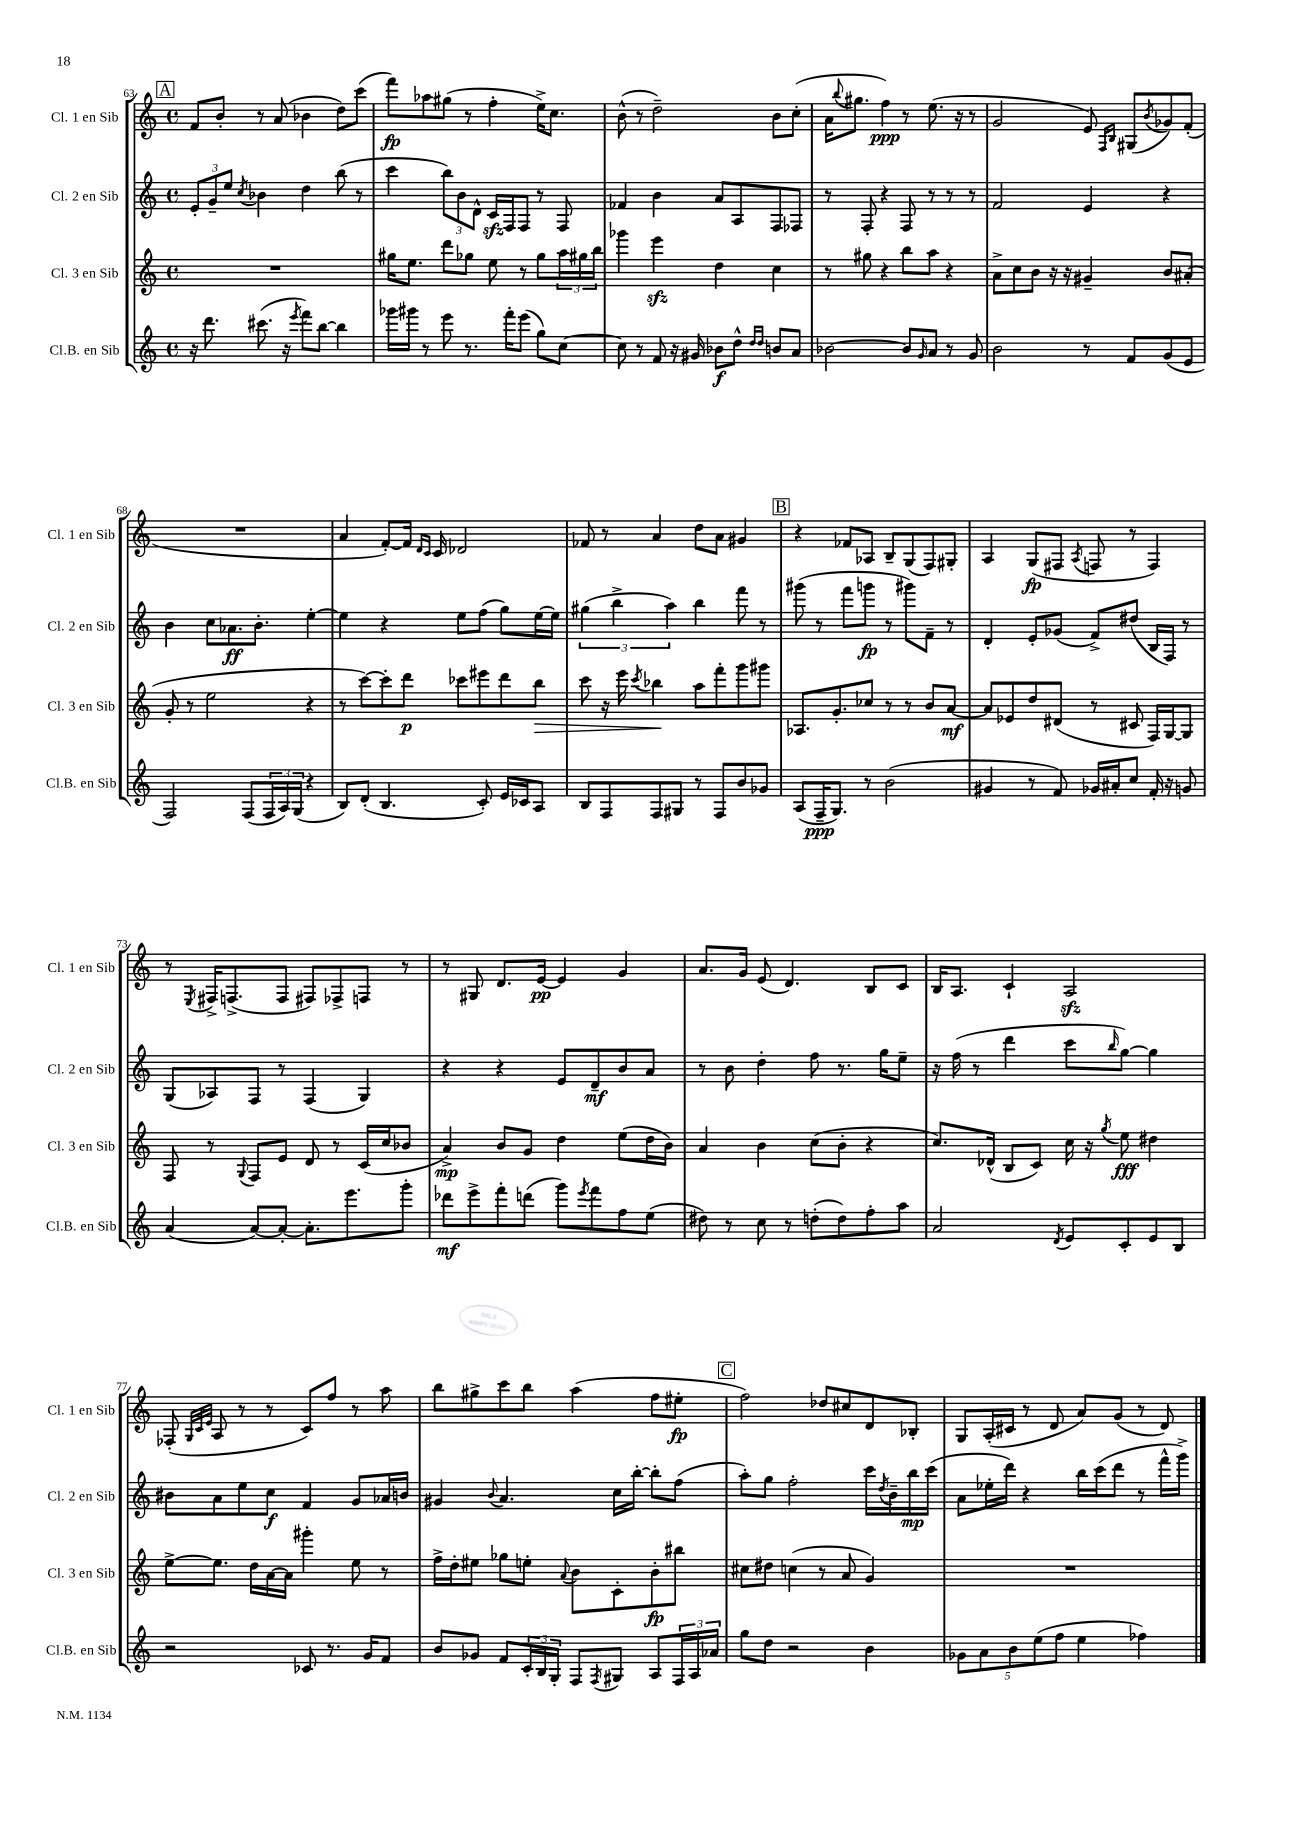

**kern	**kern	**kern	**kern
*staff4	*staff3	*staff2	*staff1
*clefG2	*clefG2	*clefG2	*clefG2
*k[]	*k[]	*k[]	*k[]
*M4/4	*M4/4	*M4/4	*M4/4
*met(c)	*met(c)	*met(c)	*met(c)
16r	1r	12e'	8f
8.ddd	.	.	.
.	.	12g~	.
.	.	.	8b'
.	.	12ee	.
.	.	8qcc	.
(8.ccc#	.	4b-	8r
.	.	.	(8a
16r	.	.	.
8qeee	.	.	.
8fff)	.	4dd	4b-
[8bb	.	.	.
4bb]	.	(8bb	8dd)
.	.	8r	(8ccc
=	=	=	=
16ggg-	16gg#	4ccc	8fff)
16ggg#	8.ee	.	.
8r	.	.	8aa-
8eee	8ddd	12bb)	(8gg#
.	.	12b	.
8.r	8gg-	.	8r
.	.	12d^^	.
.	8ee	16c	4ff'
16fff'	.	16F	.
(8eee	8r	8F	.
8gg)	8gg-	8r	16ee^)
.	.	.	8.cc
[8cc	24aa	8F	.
.	24gg#	.	.
.	24bb	.	.
=	=	=	=
8cc]	4ggg-	4f-	(8b^^
8r	.	.	8r
8f	4eee	4b	2dd~)
16r	.	.	.
16g#	.	.	.
8b-	4dd	8a	.
8dd^^	.	8A	.
16qqdd	.	.	.
16qqdd	.	.	.
8b	4cc	8F	8b
8a	.	8F-	(8cc'
=	=	=	=
[2b-	8r	8r	16a
.	.	.	8qqbb
.	.	.	8.gg#
.	8gg#	8F'	.
.	4r	4r	4ff)
8b-]	8bb	8F	8r
16qqg	.	.	.
8a	8aa	8r	(8.ee
8r	4r	8r	.
.	.	.	16r
8g	.	8r	8r
=	=	=	=
2b	8a^	2f	2g
.	8cc	.	.
.	8b	.	.
.	16r	.	.
.	16r	.	.
8r	4g#~	4e	8e)
.	.	.	16qqF
.	.	.	16qqB
8f	.	.	(8G#
.	.	.	8qb
(8g	8b	4r	8g-)
8e	(8a#'	.	(8f'
=	=	=	=
2F)	8g'	4b	1r
.	8r	.	.
.	2ee	8cc	.
.	.	8.a-	.
(8F	.	.	.
.	.	8.b'	.
24F	.	.	.
24A)	.	.	.
(24G	.	.	.
4r	4r	[4ee'	.
=	=	=	=
8B)	8r	4ee]	4a
(8d'	[8ccc)	.	.
4.B	8ccc']	4r	[8f')
.	8ddd	.	16f]
.	.	.	16qqd
.	.	.	16qqc
.	.	.	16c
.	8ccc-	8ee	2d-
8c')	8eee#	(8ff	.
16e	8ddd	8gg)	.
16c-	.	.	.
8A	8bb	[16ee	.
.	.	16ee]	.
=	=	=	=
8B	8ccc	(6gg#	8f-
8F	16r	.	8r
.	.	6bb^	.
.	16eee	.	.
.	8qccc	.	.
8F	4bb-	.	4a
.	.	6aa)	.
8G#	.	.	.
8r	8aa	4bb	8dd
8F	8fff'	.	8a
8b	8ggg	8fff	4g#
8g-	8ggg#	8r	.
=	=	=	=
(8A	8.A-	(8ggg#	4r
16F~	.	8r	.
8.G)	8.g'	.	.
.	.	8fff	8f-
8r	8cc-	8ggg	8A-
(2b	8r	8r	8B~
.	8r	8ggg#)	(8G
.	8b	8f~	8F)
.	[8a	8r	8G#'
=	=	=	=
4g#	8a]	4d'	4A
.	8e-	.	.
8r	8dd	8e'	(8G
8f)	(8d#	(8g-	8F#
.	.	.	8qA
16g-	8r	8f^)	8F
16a#'	.	.	.
8cc	8c#	(8dd#	8r
16f'	16F)	16B	4F)
16r	[16G	16F)	.
8g	8G]	8r	.
=	=	=	=
(4a	8F	(8G	8r
.	.	.	8qE
.	8r	8A-)	16F#^
.	.	.	(8.F^
.	8qqG	.	.
[8a)	8F	8F	.
8a'_	8e	8r	8F
8.a']	8d	(4F	8F#)
.	8r	.	8F-^
8.eee	.	.	.
.	(16c	4G)	8F
.	16cc	.	.
8ggg'	8b-	.	8r
=	=	=	=
8ddd-	4a^)	4r	8r
8eee^	.	.	8G#
8fff'	8b	4r	8.d
(8ddd	8g	.	.
.	.	.	[16e
8ggg)	4dd	8e	4e]
8qeee	.	.	.
8fff	.	8d~	.
8ff	(8ee	8b	4g
(8ee	16dd	8a	.
.	16b)	.	.
=	=	=	=
8dd#)	4a	8r	8.a
8r	.	8b	.
.	.	.	16g
8cc	4b	4dd'	(8e
8r	.	.	4.d)
(8dd'	(8cc	8ff	.
8dd)	8b'	8.r	.
8ff'	4r	.	8B
.	.	16gg	.
8aa	.	8ee~	8c
=	=	=	=
2a	8.cc)	16r	16B
.	.	(16ff	8.A
.	.	8r	.
.	(16d-^^	.	.
.	8B	4ddd	4c`
.	8c)	.	.
8qd	.	.	.
8e	16cc	8ccc	2A
.	16r	.	.
.	8qgg	16qqbb	.
8c'	8ee	[8gg)	.
8e	4dd#	4gg]	.
8B	.	.	.
=	=	=	=
2r	[8ee^	8b#	(8F-'
.	.	.	32qqG
.	.	.	32qqc
.	.	.	32qqe
.	8.ee]	8a	8A
.	.	8ee	8r
.	16dd	.	.
.	[16a	8cc	8r
.	16a]	.	.
8c-	4ggg#'	4f	8c)
8.r	.	.	8ff
.	8ee	8g	8r
16g	.	.	.
8f	8r	16a-	8aa
.	.	16b	.
=	=	=	=
8b	16ff^	4g#	8bb
.	16dd'	.	.
8g-	8ee#	.	8gg#^
.	.	8qqb	.
8f	8gg-	4.a	8ccc
24c'	8ee'	.	8bb
24B	.	.	.
24G'	.	.	.
.	8qqa	.	.
8F	8b	.	(4aa
8qF	.	.	.
8G#	8c'	16cc	.
.	.	[16bb'	.
8A	8b'	8bb']	8ff
24F	8bb#	(8ff	8ee#'
24A	.	.	.
24a-	.	.	.
=	=	=	=
8gg	8cc#	8aa')	2ff)
8dd	8dd#	8gg	.
2r	(4cc	2ff'	.
.	8r	.	8dd-
.	8a	.	8cc#
4b	4g)	16ccc	8d
.	.	8qdd	.
.	.	16b~	.
.	.	16bb	8B-'
.	.	(16ccc	.
=	=	=	=
10g-	1r	8a	8G
10a	.	.	.
.	.	16ee-'	(16A'
.	.	16ddd)	16c#
10b	.	.	.
.	.	4r	8r
(10ee	.	.	.
.	.	.	8d
10ff	.	.	.
4ee	.	16bb	8a)
.	.	(16ccc	.
.	.	8ddd	(8g
4ff-)	.	8r	8r
.	.	16fff^^	8d)
.	.	16ggg^)	.
==	==	==	==
*-	*-	*-	*-
